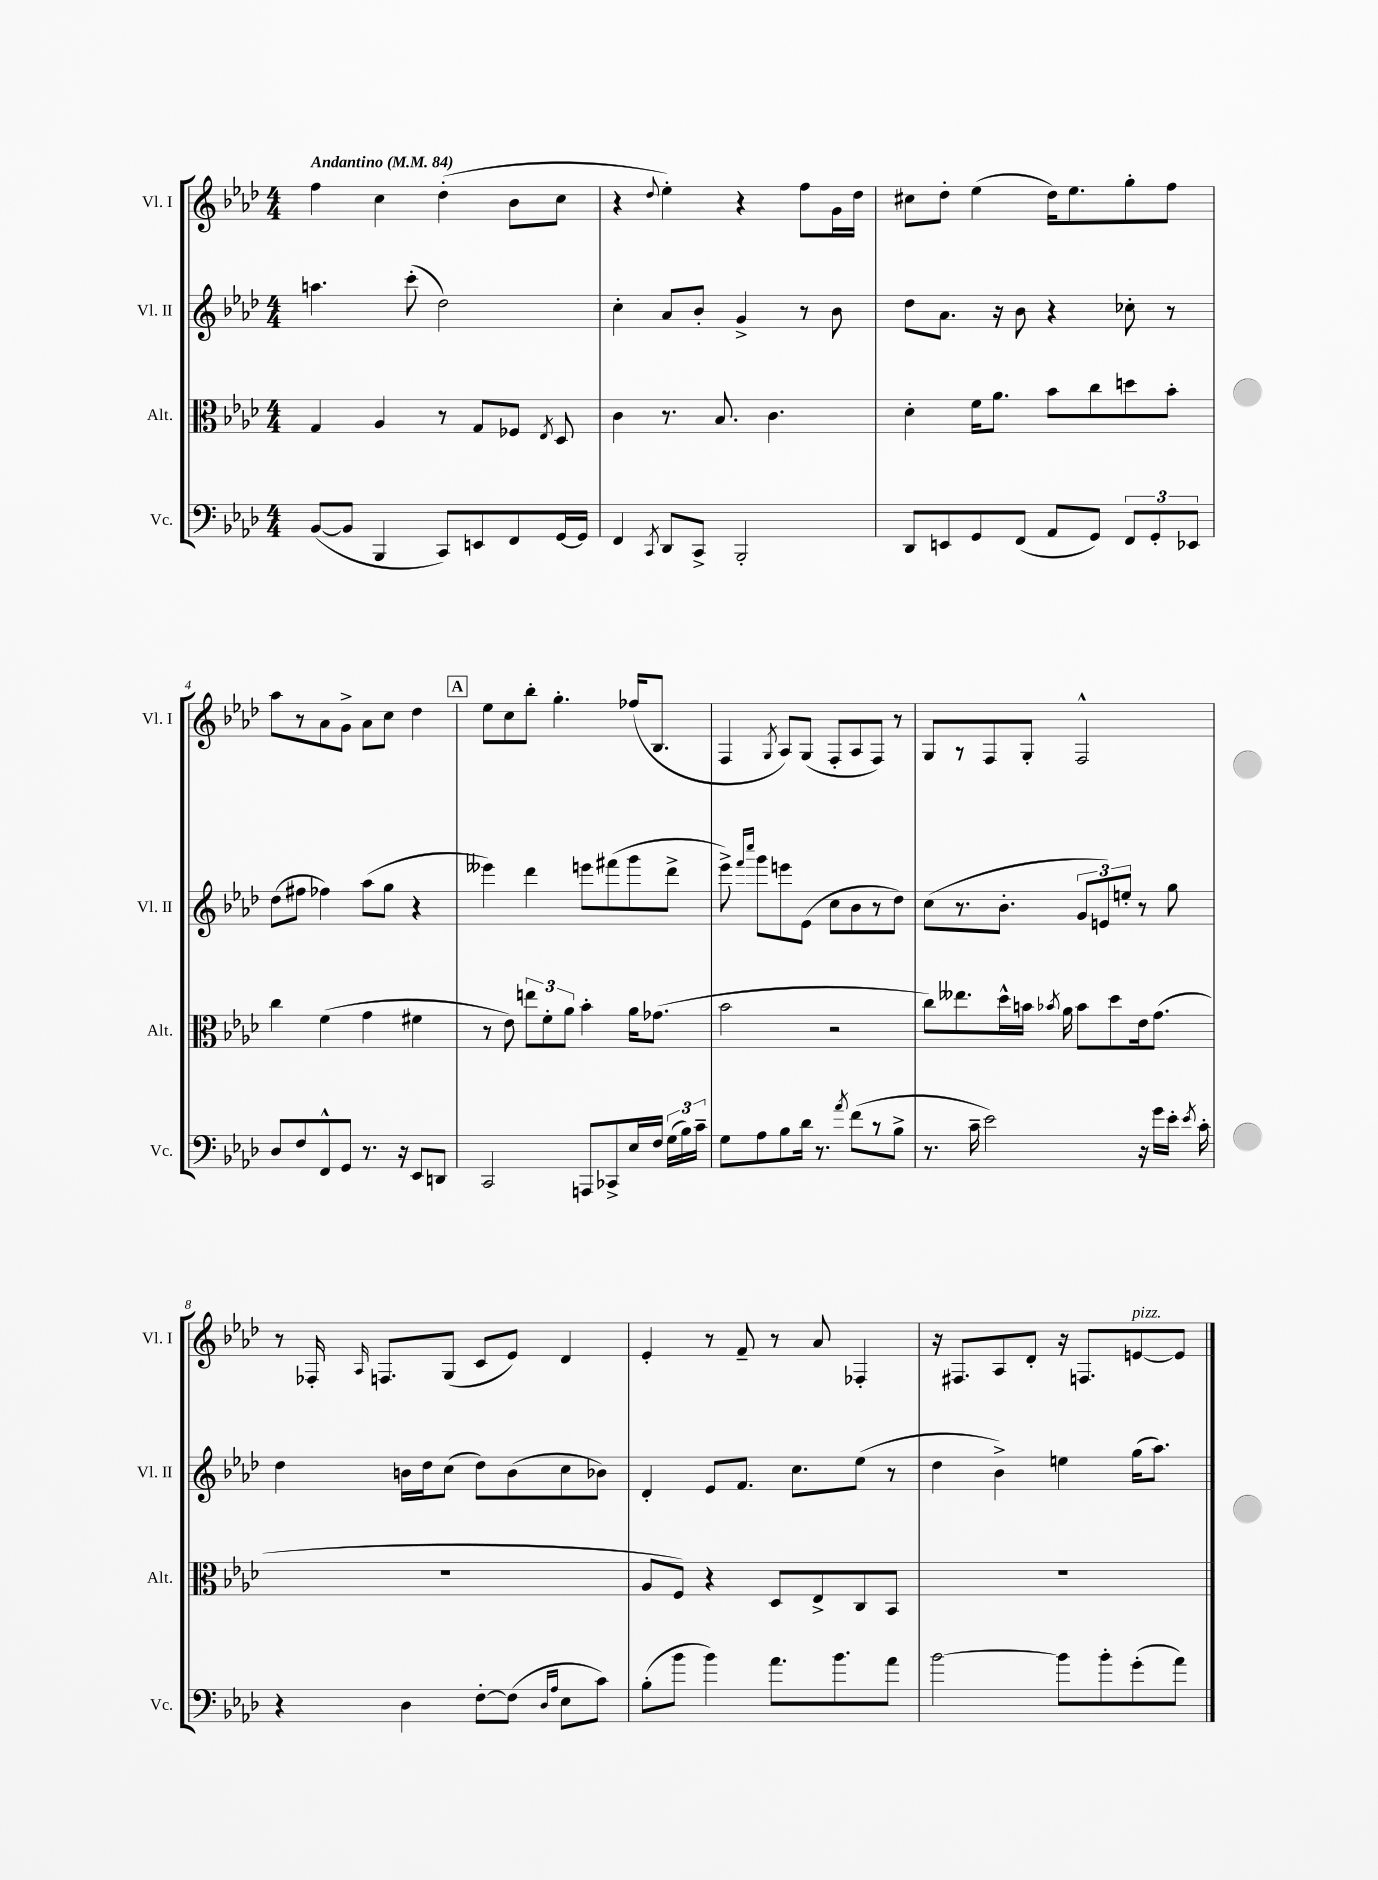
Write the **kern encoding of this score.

**kern	**kern	**kern	**kern
*part4	*part3	*part2	*part1
*staff4	*staff3	*staff2	*staff1
*I"Vc.	*I"Alt.	*I"Vl. II	*I"Vl. I
*I'Vc.	*I'Alt.	*I'Vl. II	*I'Vl. I
*clefF4	*clefC3	*clefG2	*clefG2
*k[b-e-a-d-]	*k[b-e-a-d-]	*k[b-e-a-d-]	*k[b-e-a-d-]
*M4/4	*M4/4	*M4/4	*M4/4
*MM84	*MM84	*MM84	*MM84
=1	=1	=1	=1
!	!	!	!LO:TX:a:B:t=Andantino
([8BB-/L	4G/	4.aan\	4ff\
8BB-/J]	.	.	.
4BBB-/	4A-/	.	4cc\
.	.	(8ccc'\	.
8CC/L)	8r	2dd-\)	(4dd-'\
8EEn/	8G/L	.	.
8FF/	8F-X/J	.	8b-\L
.	8qE-/	.	.
[16GG/L	8D-/	.	8cc\J
16GG/JJ]	.	.	.
=2	=2	=2	=2
4FF/	4c\	4cc'\	4r
8qCC/	.	.	8qqdd-/
8DD-/L	8.r	8a-/L	4ee-'\)
8CC^/J	.	8b-'/J	.
.	8.B-/	.	.
2BBB-'/	.	4g^/	4r
.	4.c\	.	.
.	.	8r	8ff\L
.	.	8b-\	16g\L
.	.	.	16dd-\JJ
=3	=3	=3	=3
8DD-/L	4d-'\	8dd-\L	8cc#X\L
8EEn/	.	8.a-\J	8dd-'\J
8GG/	16f\KL	.	(4ee-\
.	8.a-\J	16r	.
(8FF/J	.	8b-\	.
8AA-/L	8b-\L	4r	16dd-\KL)
.	.	.	8.ee-\
8GG/J)	8cc\	.	.
12FF/L	8ddn\	8cc-X'\	8gg'\
12GG'/	.	.	.
.	8b-'\J	8r	8ff\J
12EE-X/J	.	.	.
!!LO:LB:g=z
=4	=4	=4	=4
8D-/L	4cc\	(8dd-\L	8aa-\L
8F/	.	8ff#X\J	8r
8FF^^/	(4f\	4ff-X\)	8a-\
8GG/J	.	.	8g^\J
8.r	4g\	(8aa-\L	8a-\L
.	.	8gg\J	8cc\J
16r	.	.	.
8EE-/L	4f#X\	4r	4dd-\
8DDn/J	.	.	.
!!LO:REH:place=s1:t=A
=5	=5	=5	=5
2CC/	8r	4eee--X\)	8ee-\L
.	8e-\)	.	8cc\
.	12een\L	4ddd-\	8bb-'\J
.	12f'\	.	.
.	.	.	4.gg'\
.	12a-\J	.	.
8AAAn/L	4b-'\	8eeen\L	.
8CC-X^/	.	(8fff#X\	.
16E-/L	16a-\KL	8ggg\	(16ff-X/KL
16F/JJ	(8.g-X\J	.	8.B-/J
(24G\LL	.	8ddd-^\J	.
24B-\)	.	.	.
24c~\JJ	.	.	.
=6	=6	=6	=6
8G\L	2b-\	8eee-^\)	4F/
.	.	16qqfff/LL	.
.	.	16qqcccc/JJ	.
8A-\	.	8ggg\L	.
.	.	.	8qG/
8B-\	.	8eeen\	8A-/L)
16d-\Jk	.	(8e-\J	(8G/J
8.r	.	.	.
.	2r	8cc\L	8F'/L
8qa-/	.	.	.
(8f\L	.	8b-\	8A-/
8r	.	8r	8F/J)
8B-^\J	.	8dd-\J)	8r
=7	=7	=7	=7
8.r	8cc\L)	(8cc\L	8G/L
.	8.ee--X\	8.r	8r
16c~\	.	.	.
2e-\)	.	.	8F/
.	16dd-^^\L	8.b-'\J	.
.	16bn\JJ	.	8G'/J
.	8qb-X/	.	.
.	16a-\	.	.
.	8b-\L	12g/L	2F^^/
.	.	12en/)	.
.	8dd-\	.	.
.	.	12een'/J	.
16r	16e-\k	8r	.
16g\LL	(8.g\J	.	.
16e-'\JJ	.	8gg\	.
8qe-/	.	.	.
16c'\	.	.	.
!!LO:LB:g=z
=8	=8	=8	=8
4r	1r	4dd-\	8r
.	.	.	16F-X'/
.	.	.	16qqA-/
.	.	.	8.Fn/L
4D-\	.	16bn\LL	.
.	.	16dd-\J	.
.	.	(8cc\J	(8G/J
[8F'\L	.	8dd-\L)	8c/L
(8F\J]	.	(8b\	8e-/J)
16qqD-/LL	.	.	.
16qqA-/JJ	.	.	.
8E-\L	.	8cc\	4d-/
8c\J)	.	8b-X\J)	.
=9	=9	=9	=9
(8B-'\L	8A-/L	4d-'/	4e-'/
8b-\J	8F/J)	.	.
4b-\)	4r	8e-/L	8r
.	.	8.f/J	8f~/
8.a-\L	8D-/L	.	8r
.	.	8.cc\L	.
.	8E-^/	.	8a-/
8.b-\	.	.	.
.	8C/	(8ee-\J	4F-X'/
8a-\J	8BB-/J	8r	.
=10	=10	=10	=10
[2b-\	1r	4dd-\	16r
.	.	.	8.F#X/L
.	.	4b-^\)	8A-/
.	.	.	8d-'/J
8b-\L]	.	4een\	16r
.	.	.	8.Fn/L
8b-'\	.	.	.
!	!	!	!LO:TX:a:i:t=pizz.
(8g'\	.	(16gg\KL	[8en/
.	.	8.aa-\J)	.
8a-\J)	.	.	8e/J]
==	==	==	==
*-	*-	*-	*-
